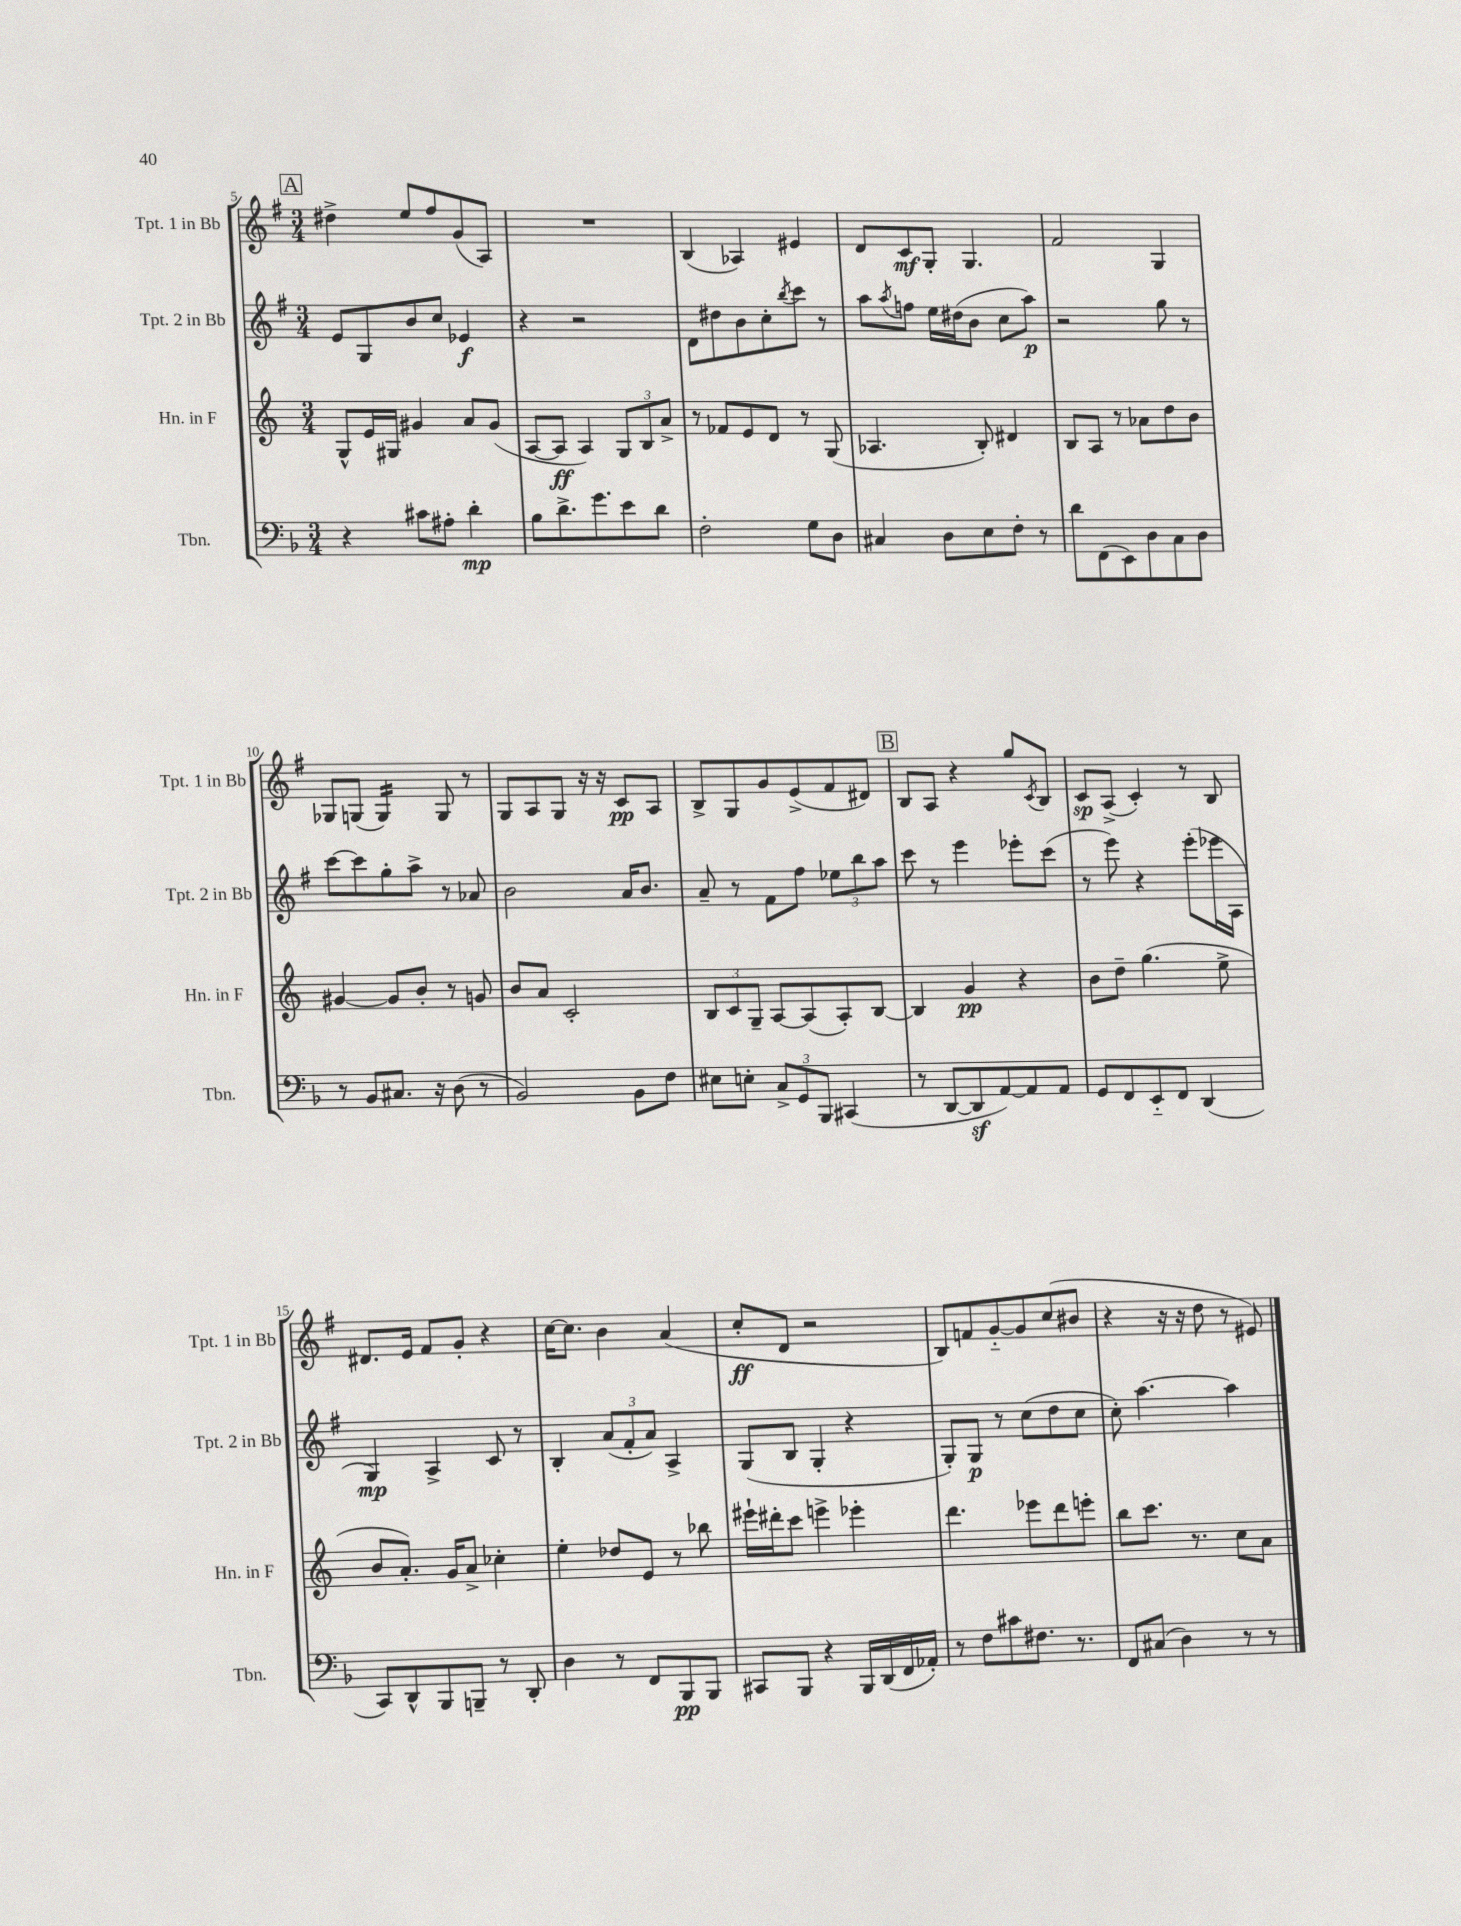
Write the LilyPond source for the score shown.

<<
\new StaffGroup <<
\new Staff = "s0" \with { instrumentName = "Tpt. 1 in Bb" shortInstrumentName = "Tpt. 1 in Bb" } {
    \clef treble \key g \major \numericTimeSignature \time 3/4
    \mark \markup { \box "A" } dis''4-> e''8 fis''8 g'8( a8) |
    R2. |
    b4( aes4) eis'4 |
    d'8 c'8\mf g8-. g4. |
    fis'2 g4 |
    ges8 g8( g4:16) g8 r8 |
    g8 a8 g8 r16 r16 c'8\pp a8 |
    b8-> g8 g'8 e'8->( fis'8 dis'8) |
    \mark \markup { \box "B" } b8 a8 r4 g''8 \acciaccatura { c'8 } b8 |
    c'8\sp a8->( c'4-.) r8 b8 |
    dis'8. e'16 fis'8 g'8-. r4 |
    c''16~ c''8. b'4 a'4( |
    c''8-.\ff d'8 r2 |
    b8) f'8 g'8~-_ g'8 c''8( bis'8 |
    r4 r16 r16 d''8 r8 eis'8) \bar "|." |
}
\new Staff = "s1" \with { instrumentName = "Tpt. 2 in Bb" shortInstrumentName = "Tpt. 2 in Bb" } {
    \clef treble \key g \major \numericTimeSignature \time 3/4
    \mark \markup { \box "A" } e'8 g8 b'8 c''8 ees'4\f |
    r4 r2 |
    d'8 dis''8 b'8 c''8-. \acciaccatura { b''8 } c'''8 r8 |
    a''8 \acciaccatura { a''8 } f''8 e''16 dis''16( b'8 c''8 a''8\p) |
    r2 g''8 r8 |
    c'''8~ c'''8 g''8-. a''8-> r8 aes'8 |
    b'2 a'16 b'8. |
    a'8-- r8 fis'8 fis''8 \tuplet 3/2 { ees''8 b''8 a''8 } |
    \mark \markup { \box "B" } c'''8 r8 e'''4 ees'''8-. c'''8( |
    r8 e'''8) r4 e'''8-.( ees'''16 a16 |
    g4\mp) a4-> c'8 r8 |
    b4-. \tuplet 3/2 { a'8( fis'8-. a'8) } a4-> |
    g8( b8 g4-. r4 |
    g8-.) g8\p r8 c''8( d''8 c''8 |
    c''8-.) a''4.~ a''4 \bar "|." |
}
\new Staff = "s2" \with { instrumentName = "Hn. in F" shortInstrumentName = "Hn. in F" } {
    \clef treble \key c \major \numericTimeSignature \time 3/4
    \mark \markup { \box "A" } g8-^ e'16 gis16 gis'4 a'8 gis'8( |
    a8~ a8\ff a4) \tuplet 3/2 { g8 b8 a'8-> } |
    r8 fes'8 e'8 d'8 r8 g8( |
    aes4. b8-.) dis'4 |
    b8 a8 r8 aes'8 d''8 b'8 |
    gis'4~ gis'8 b'8-. r8 g'8 |
    b'8 a'8 c'2-. |
    \tuplet 3/2 { b8 c'8 g8-- } a8~ a8( a8-.) b8~ |
    \mark \markup { \box "B" } b4 g'4\pp r4 |
    b'8 d''8-- g''4.( e''8-> |
    b'8 a'8.-.) g'16 a'8-> ces''4-. |
    e''4-. des''8 e'8 r8 bes''8 |
    eis'''16-! dis'''16-. c'''8 e'''4-> ees'''4-. |
    d'''4. ees'''8 d'''8 e'''8-. |
    b''8 c'''8. r8. c''8 a'8 \bar "|." |
}
\new Staff = "s3" \with { instrumentName = "Tbn." shortInstrumentName = "Tbn." } {
    \clef bass \key f \major \numericTimeSignature \time 3/4
    \mark \markup { \box "A" } r4 cis'8 ais8-. d'4-.\mp |
    bes8 d'8.-> g'8. e'8 d'8 |
    f2-. g8 d8 |
    cis4 d8 e8 f8-. r8 |
    d'8 f,8( e,8) d8 c8 d8 |
    r8 bes,8 cis8. r16 d8( r8 |
    bes,2) bes,8 f8 |
    eis8 e8-. \tuplet 3/2 { c8-> g,8 bes,,8 } cis,4( |
    \mark \markup { \box "B" } r8 d,8~ d,8\sf a,8~) a,8 a,8 |
    g,8 f,8 e,8-_ f,8 d,4( |
    c,8) d,8-^ bes,,8 b,,8-- r8 d,8-. |
    d4 r8 f,8 bes,,8\pp bes,,8 |
    cis,8 bes,,8 r4 bes,,16 d,16( f,16 aes,16-.) |
    r8 f8 cis'8 fis8. r8. |
    f,8 cis8( d4) r8 r8 \bar "|." |
}
>>
>>
\layout { \context { \Score currentBarNumber = #5 } }
